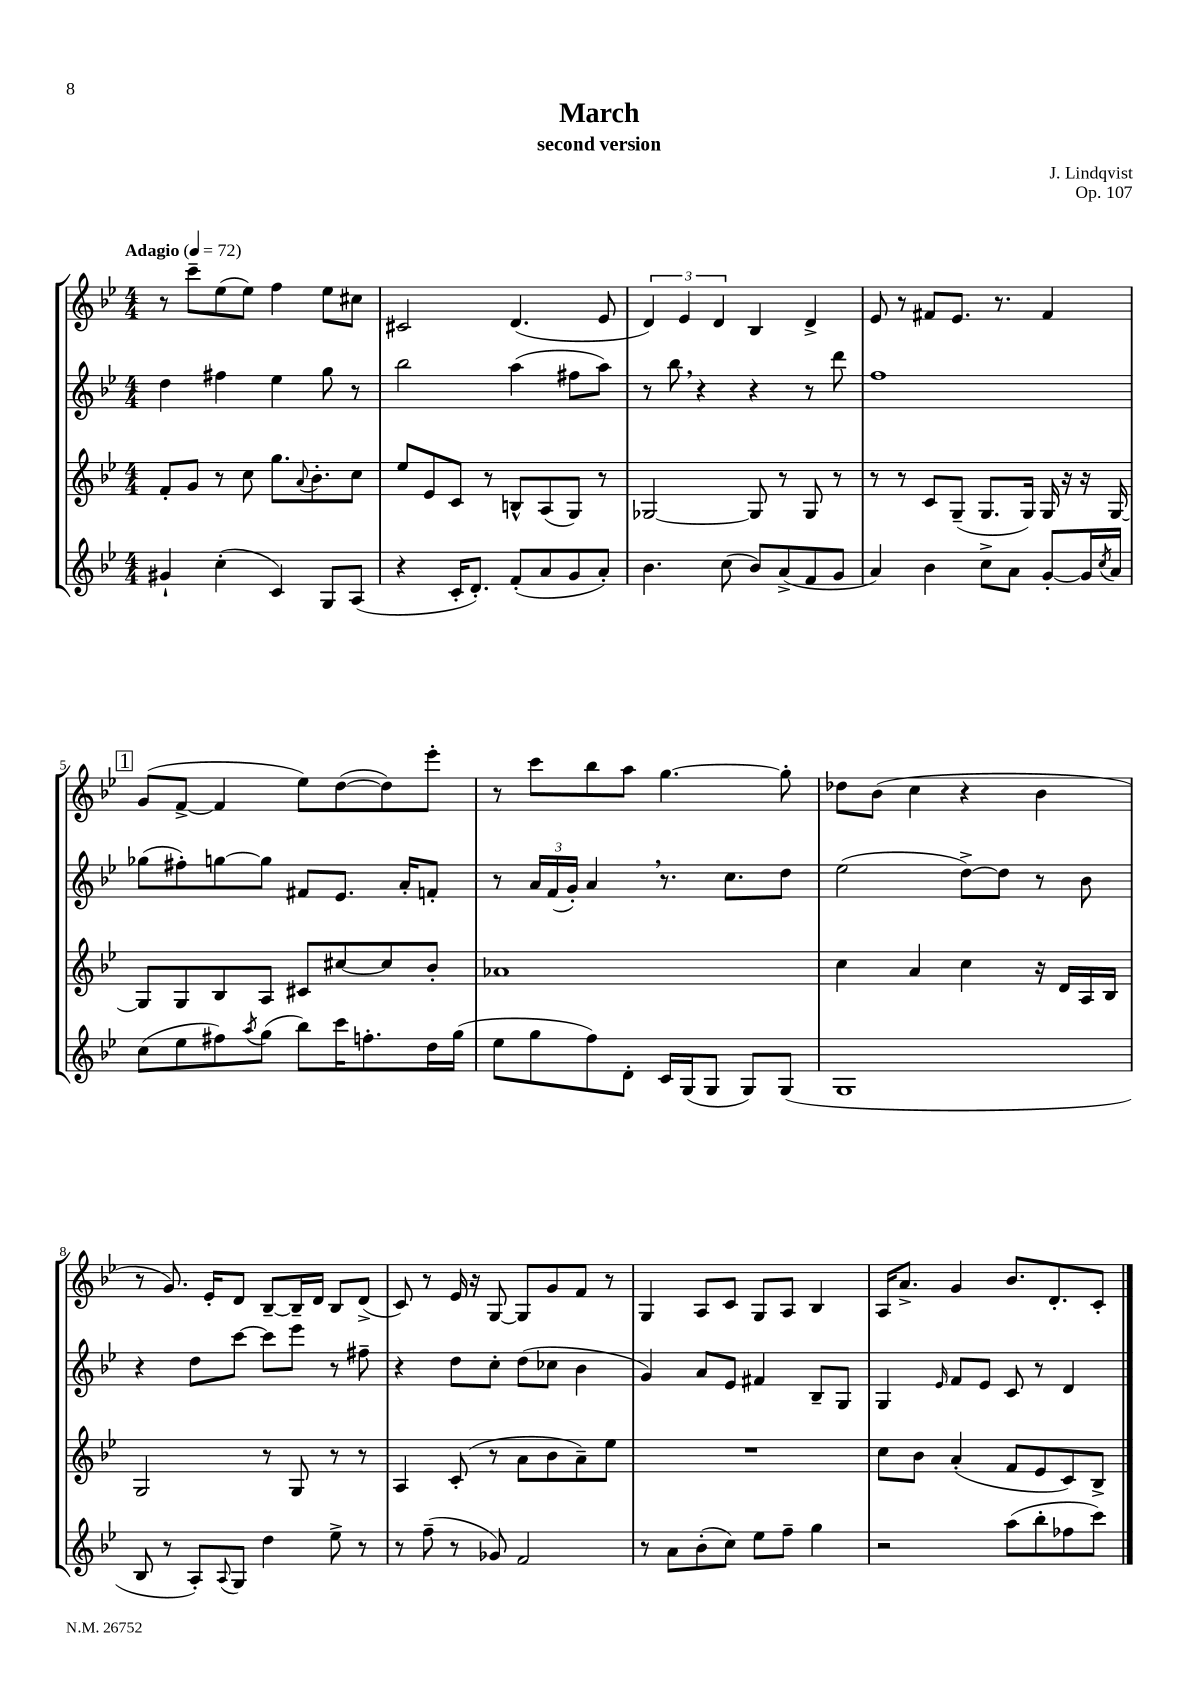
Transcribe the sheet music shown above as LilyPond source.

\header { title = "March" composer = "J. Lindqvist" subtitle = "second version" opus = "Op. 107" }
<<
\new StaffGroup <<
\new Staff = "s0" {
    \clef treble \key bes \major \numericTimeSignature \time 4/4 \tempo "Adagio" 4 = 72
    r8 c'''8-- ees''8( ees''8) f''4 ees''8 cis''8 |
    cis'2 d'4.( ees'8 |
    \tuplet 3/2 { d'4) ees'4 d'4 } bes4 d'4-> |
    ees'8 r8 fis'8 ees'8. r8. fis'4 |
    \mark \markup { \box "1" } g'8( f'8~-> f'4 ees''8) d''8~( d''8) ees'''8-. |
    r8 c'''8 bes''8 a''8 g''4.~ g''8-. |
    des''8 bes'8( c''4 r4 bes'4 |
    r8 g'8.) ees'16-. d'8 bes8~-- bes16-- d'16 bes8 d'8->( |
    c'8) r8 ees'16 r16 g8~ g8 g'8 f'8 r8 |
    g4 a8 c'8 g8 a8 bes4 |
    a16 a'8.-> g'4 bes'8. d'8.-. c'8-. \bar "|." |
}
\new Staff = "s1" {
    \clef treble \key bes \major \numericTimeSignature \time 4/4
    d''4 fis''4 ees''4 g''8 r8 |
    bes''2 a''4( fis''8 a''8) |
    r8 bes''8 \breathe r4 r4 r8 d'''8 |
    f''1 |
    \mark \markup { \box "1" } ges''8( fis''8-.) g''8~ g''8 fis'8 ees'8. a'16-. f'8-. |
    r8 \tuplet 3/2 { a'16 f'16( g'16-.) } a'4 \breathe r8. c''8. d''8 |
    ees''2( d''8~->) d''8 r8 bes'8 |
    r4 d''8 c'''8~ c'''8 ees'''8 r8 fis''8-- |
    r4 d''8 c''8-. d''8( ces''8 bes'4 |
    g'4) a'8 ees'8 fis'4 bes8-- g8 |
    g4 \grace { ees'16 } f'8 ees'8 c'8 r8 d'4 \bar "|." |
}
\new Staff = "s2" {
    \clef treble \key bes \major \numericTimeSignature \time 4/4
    f'8-. g'8 r8 c''8 g''8. \appoggiatura { a'8 } bes'8.-. c''8 |
    ees''8 ees'8 c'8 r8 b8-^ a8( g8) r8 |
    ges2~ ges8 r8 ges8 r8 |
    r8 r8 c'8 g8--( g8. g16) g16 r16 r16 g16~ |
    \mark \markup { \box "1" } g8 g8 bes8 a8 cis'8 cis''8~ cis''8 bes'8-. |
    aes'1 |
    c''4 a'4 c''4 r16 d'16 a16 bes16 |
    g2 r8 g8 r8 r8 |
    a4 c'8-.( r8 a'8 bes'8 a'8--) ees''8 |
    R1 |
    c''8 bes'8 a'4-.( f'8 ees'8 c'8) bes8-> \bar "|." |
}
\new Staff = "s3" {
    \clef treble \key bes \major \numericTimeSignature \time 4/4
    gis'4-! c''4-.( c'4) g8 a8( |
    r4 c'16-. d'8.-.) f'8-.( a'8 g'8 a'8-.) |
    bes'4. c''8( bes'8) a'8->( f'8 g'8 |
    a'4) bes'4 c''8-> a'8 g'8~-. g'16 \acciaccatura { c''8 } a'16 |
    \mark \markup { \box "1" } c''8( ees''8 fis''8) \acciaccatura { a''8 } g''8( bes''8) c'''16 f''8.-. d''16 g''16( |
    ees''8 g''8 f''8) d'8-. c'16 g16( g8 g8) g8( |
    g1 |
    bes8 r8 a8-.) \appoggiatura { a8 } g8 d''4 ees''8-> r8 |
    r8 f''8--( r8 ges'8) f'2 |
    r8 a'8 bes'8-.( c''8) ees''8 f''8-- g''4 |
    r2 a''8( bes''8-. fes''8 c'''8) \bar "|." |
}
>>
>>
